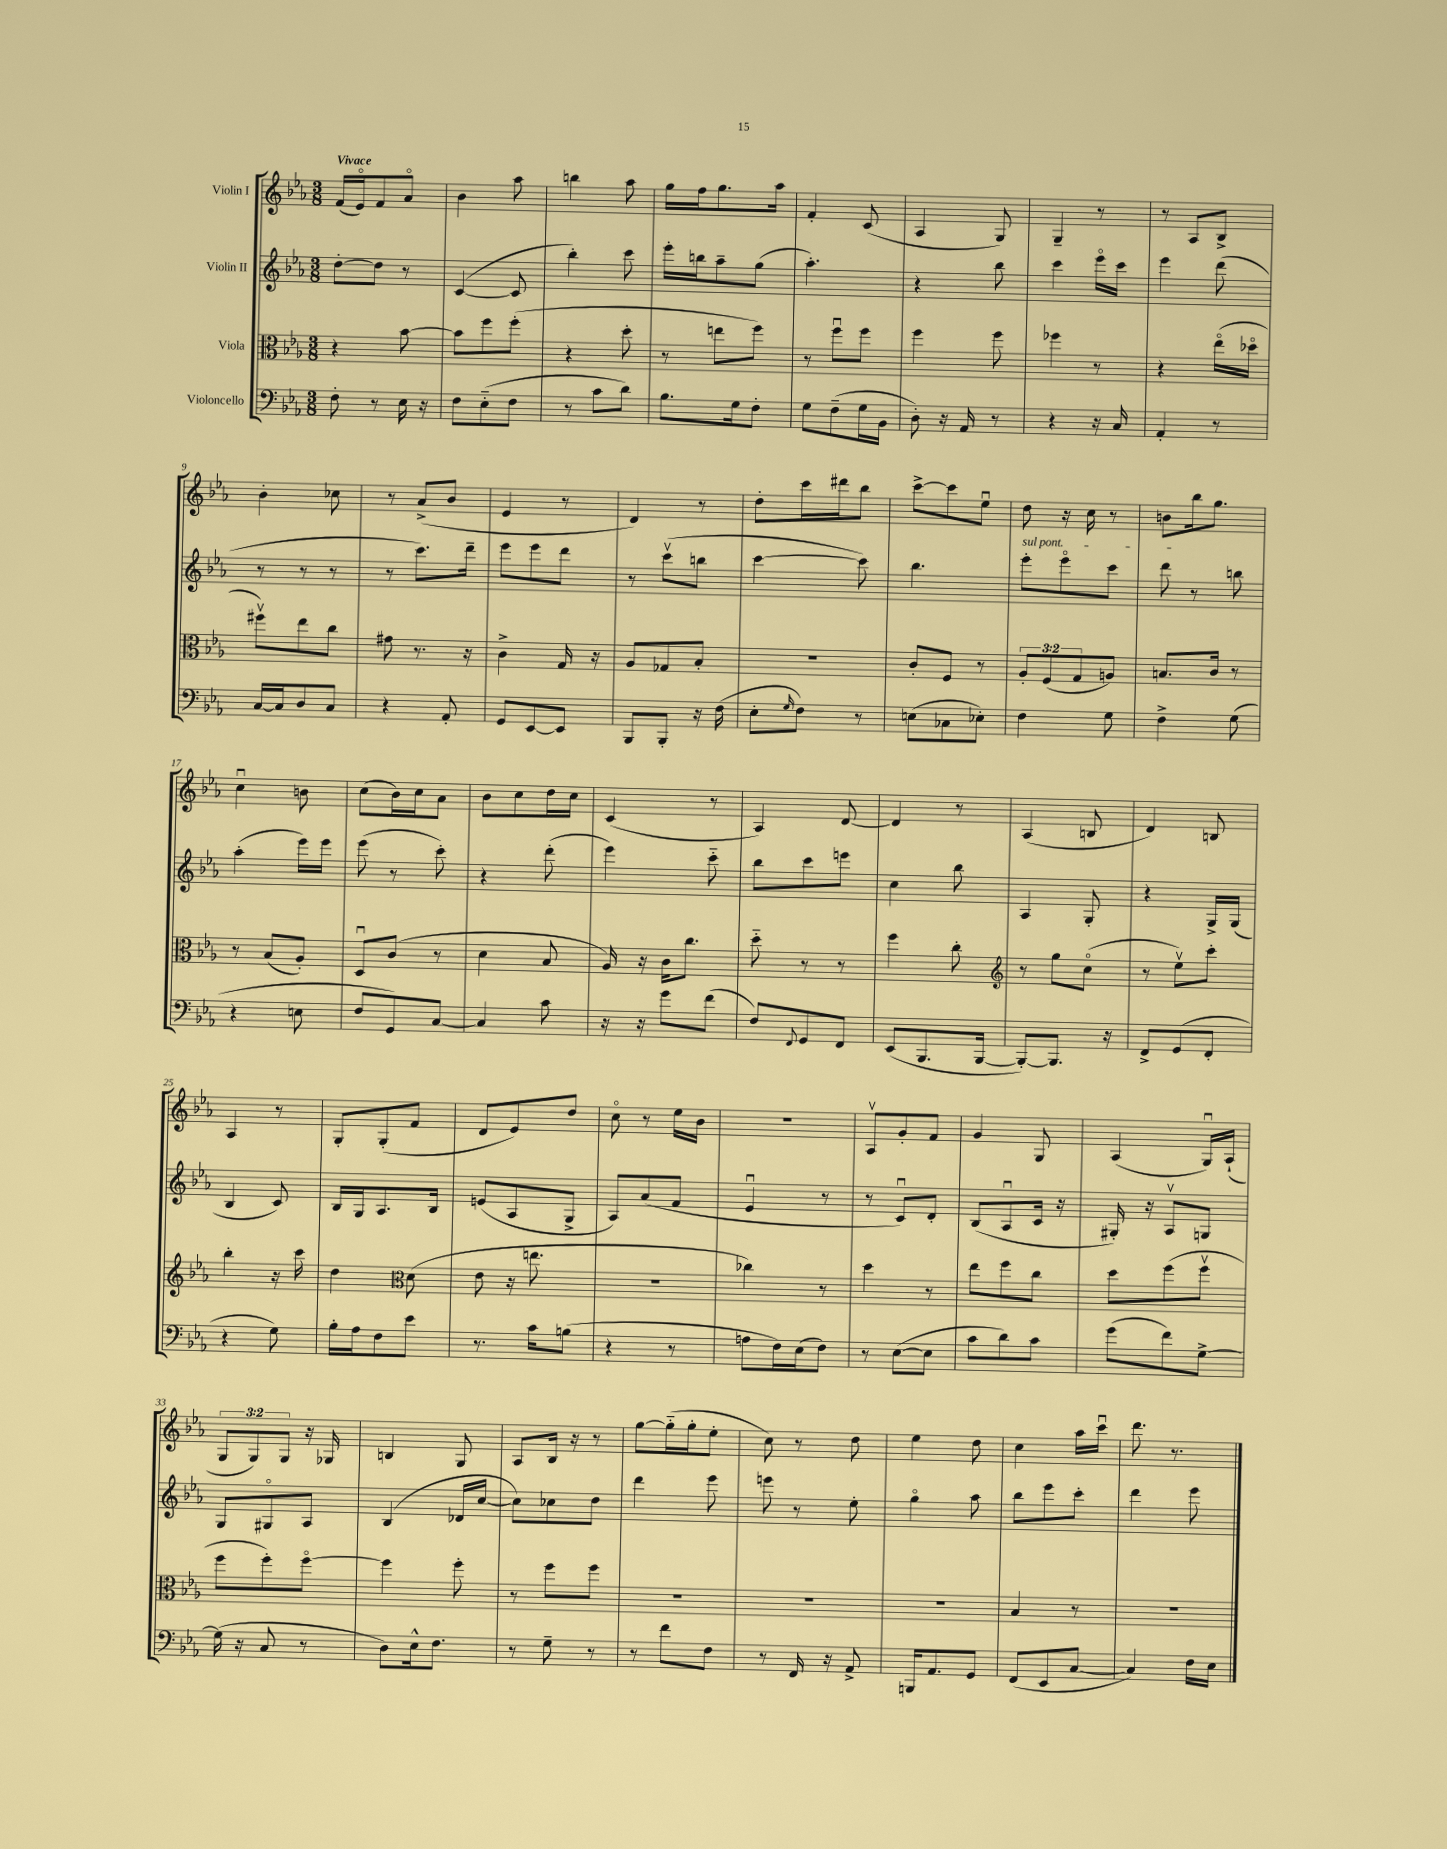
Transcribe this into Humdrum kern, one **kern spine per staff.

**kern	**kern	**kern	**kern
*staff4	*staff3	*staff2	*staff1
*clefF4	*clefC3	*clefG2	*clefG2
*k[b-e-a-]	*k[b-e-a-]	*k[b-e-a-]	*k[b-e-a-]
*M3/8	*M3/8	*M3/8	*M3/8
8F'	4r	[8dd'	(16f
.	.	.	16e-o)
8r	.	8dd]	8f
16E-	[8b-	8r	8a-o
16r	.	.	.
=	=	=	=
8F	8b-]	([4c	4b-
(8E-'~	8ff	.	.
8F	(8ff'	8c]	8aa-
=	=	=	=
8r	4r	4bb-')	4bb
8c	.	.	.
8d)	8dd'	8ccc	8aa-
=	=	=	=
8.B-	8r	16eee-'	16gg
.	.	16bb	16ff
.	8ee	8aa-~	8.gg
16G	.	.	.
8F'	8ff)	(8gg	.
.	.	.	16aa-
=	=	=	=
8G	8r	4.aa-')	4f'
(8F~	8ffu	.	.
16G	8ff	.	(8c
16BB-	.	.	.
=	=	=	=
8D')	4ff	4r	4A-
16r	.	.	.
16AA-	.	.	.
8r	8ff	8bb-	8G)
=	=	=	=
4r	4ff-	4ccc	4G~
16r	8r	16eee-o	8r
16C	.	16ccc	.
=	=	=	=
4AA-'	4r	4eee-	8r
.	.	.	8A-
8r	(16ee-o	(8ddd	8B-^
.	16dd-o	.	.
=	=	=	=
[16C	8ff#v)	8r	4b-'
16C]	.	.	.
8D	8ee-	8r	.
8C	8cc	8r	8cc-
=	=	=	=
4r	8g#	8r	8r
.	8.r	8.ccc)	(8a-^
8AA-'	.	.	8b-
.	16r	16ddd~	.
=	=	=	=
8GG	4c^	8eee-	4e-
[8EE-	.	8eee-	.
8EE-]	16G	8ddd	8r
.	16r	.	.
=	=	=	=
8BBB-	8A-	8r	4d)
8BBB-'	8G-	(8cccv	.
16r	8B-'	8bb	8r
(16F	.	.	.
=	=	=	=
8E-'	4.r	[4ccc	8dd'
16qqG	.	.	.
8F)	.	.	16ccc
.	.	.	16ddd#
8r	.	8ccc])	8bb-
=	=	=	=
(8E	8c'	4.bb-	[8ccc^
8C-	8F	.	8ccc]
8E-')	8r	.	8ee-u
=	=	=	=
4F	12A-'	8eee-'	8dd
.	(12F	.	.
.	.	8eee-o	16r
.	12G	.	.
.	.	.	16cc
8G	8A)	8ccc	8r
=	=	=	=
4F^	8.B	8ddd	8b
.	.	8r	16bb-
.	16c	.	8.gg
(8G	8r	8bb	.
=	=	=	=
4r	8r	(4aa-'	4ccu
.	(8B-	.	.
8E	8A-')	16eee-)	8b
.	.	16eee-	.
=	=	=	=
8F	8Du	(8eee-	(8cc
8GG)	(8c	8r	16b-)
.	.	.	16cc
[8C	8r	8ccc')	8a-
=	=	=	=
4C]	4d	4r	8b-
.	.	.	8cc
8c	8B-	(8ddd'	16dd
.	.	.	16cc
=	=	=	=
16r	16A-)	4eee-)	(4c
16r	16r	.	.
8g	16c	.	.
.	8.cc	.	.
(8f	.	8ccc'~	8r
=	=	=	=
8F)	8dd'~	8bb-	4A-)
8qqFF	.	.	.
8GG	8r	8ccc	.
8FF	8r	8eee	[8d
=	=	=	=
(8EE-	4ff	4cc	4d]
8.BBB-	.	.	.
.	8cc'	8bb-	8r
[16BBB-	.	.	.
=	=	=	=
*	*clefG2	*	*
8BBB-'_)	8r	4A-	(4A-
8.BBB-]	8gg	.	.
.	(8cco	8G'	8B
16r	.	.	.
=	=	=	=
8FF^	8r	4r	4d)
(8GG	8ee-v)	.	.
8FF'	8ccc'	16G^	8B
.	.	(16G	.
=	=	=	=
4r	4bb-'	4B-	4A-
8G)	16r	8c)	8r
.	16ccc	.	.
=	=	=	=
16B-'	4dd	16B-	8G'
16A-	.	16G	.
8F	.	8.A-	(8G'
*	*clefC3	*	*
8e-	(8d	.	8f
.	.	16B-	.
=	=	=	=
8.r	8e-	(8e	8d
.	16r	8A-	8e-)
16c	8.ee	.	.
(8B	.	8G^	8dd
=	=	=	=
4r	4.r	8A-)	8cco
.	.	(8a-	8r
8r	.	8f	16ee-
.	.	.	16b-
=	=	=	=
8A	4cc-)	4e-u	4.r
16F)	.	.	.
(16E-	.	.	.
8F)	8r	8r	.
=	=	=	=
8r	4dd	8r	8A-v
([8E-	.	8cu)	8g'
8E-]	8r	8d'	8f
=	=	=	=
8c	8ee-	(8B-	4g
8d)	8ff	8A-u	.
8c	8cc	16c	8G
.	.	16r	.
=	=	=	=
(8g	8dd	16G#')	(4A-
.	.	16r	.
8f)	(8ff	8A-v	.
[8G^	8ffv	8G	16Gu)
.	.	.	(16A-`
=	=	=	=
(16G]	8ff	8G	12G
16r	.	.	.
.	.	.	12G)
8C	8ff')	8G#o	.
.	.	.	12G
8r	[8ffo	8A-	16r
.	.	.	16G-
=	=	=	=
8D)	4ff]	(4B-	4B
16E-^^	.	.	.
8.F	.	.	.
.	8ff'	16d-	8G
.	.	[16cc	.
=	=	=	=
8r	8r	8cc])	8A-
8G~	8ff	8cc-	16B-
.	.	.	16r
8r	8ff	8dd	8r
=	=	=	=
8r	4.r	4ddd	[8gg
8f	.	.	(16gg'~]
.	.	.	16gg'
8F	.	8eee-	8ee-'
=	=	=	=
8r	4.r	8eee	8cc)
16FF	.	8r	8r
16r	.	.	.
8AA-^	.	8ee-'	8dd
=	=	=	=
16BBB	4.r	4ggo	4ee-
8.AA-	.	.	.
8GG	.	8aa-	8dd
=	=	=	=
(8FF	4B-	8bb-	4cc
8EE-	.	8eee-	.
[8C	8r	8ccc'	16aa-
.	.	.	16cccu
=	=	=	=
4C])	4.r	4ddd	8.ddd
.	.	.	8.r
16F	.	8eee-	.
16E-	.	.	.
==	==	==	==
*-	*-	*-	*-
